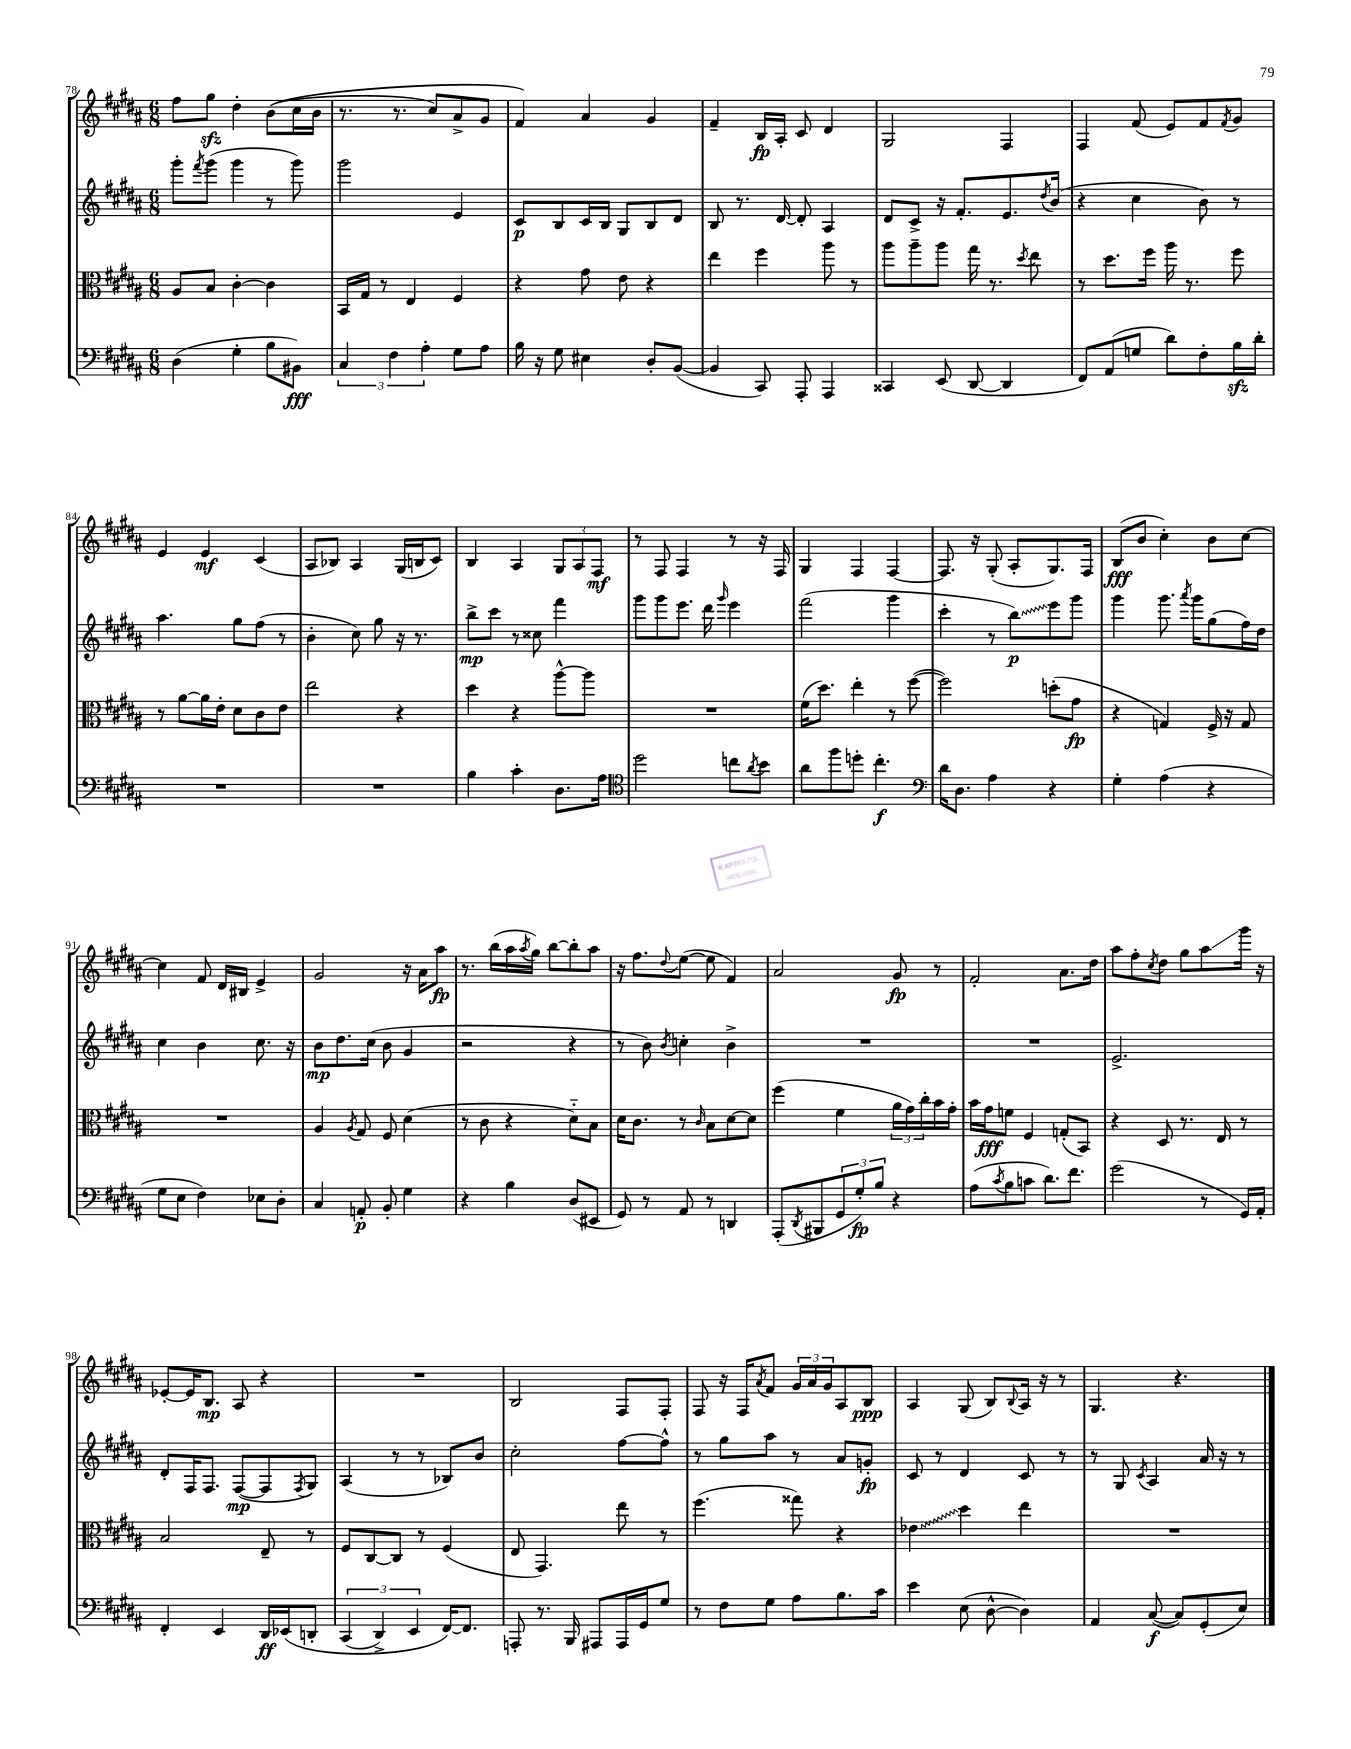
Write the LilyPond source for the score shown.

<<
\new StaffGroup <<
\new Staff = "s0" {
    \clef treble \key b \major \numericTimeSignature \time 6/8
    fis''8 gis''8\sfz dis''4-. b'8(\( cis''16 b'16 |
    r8. r8. cis''8) ais'8-> gis'8 |
    fis'4\) ais'4 gis'4 |
    fis'4-- b16\fp ais16-. cis'8 dis'4 |
    gis2 fis4 |
    fis4 fis'8( e'8) fis'8 \acciaccatura { fis'8 } gis'8 |
    e'4 e'4\mf cis'4( |
    ais8 bes8) ais4 gis16( b16 cis'8) |
    b4 ais4 \tuplet 3/2 { gis8 ais8 fis8\mf } |
    r8 fis8 fis4 r8 r16 fis16 |
    gis4 fis4 fis4~ |
    fis8. r16 gis8-.( ais8-. gis8.) fis16 |
    b8\fff( b'8 cis''4-.) b'8 cis''8~ |
    cis''4 fis'8 dis'16 bis16 e'4-> |
    gis'2 r16 ais'16 ais''8\fp |
    r8. b''16( ais''16 \acciaccatura { ais''8 } gis''16) b''8~ b''8-. ais''8 |
    r16 fis''8. \appoggiatura { dis''8 } e''8~( e''8 fis'4) |
    ais'2 gis'8\fp r8 |
    fis'2-. ais'8. dis''16 |
    ais''8 fis''8-. \acciaccatura { cis''8 } dis''8 gis''8 ais''8\glissando gis'''16 r16 |
    ees'8~-. ees'16 b8.\mp ais8 r4 |
    R2. |
    b2 fis8 fis8-. |
    fis8 r16 fis16 \acciaccatura { ais'8 } fis'8 \tuplet 3/2 { gis'16 ais'16 gis'16 } ais8 b8\ppp |
    ais4 gis8( b8) \appoggiatura { b8 } ais16 r16 r8 |
    gis4. r4. \bar "|." |
}
\new Staff = "s1" {
    \clef treble \key b \major \numericTimeSignature \time 6/8
    gis'''8-. \acciaccatura { fis'''8 } gis'''8( gis'''4 r8 gis'''8) |
    gis'''2 e'4 |
    cis'8\p b8 cis'16 b16 gis8 b8 dis'8 |
    b8 r8. dis'16~ dis'8-. ais4 |
    dis'8 cis'8-> r16 fis'8.-. e'8. \acciaccatura { dis''8 } b'16( |
    r4 cis''4 b'8) r8 |
    ais''4. gis''8 fis''8( r8 |
    b'4-. cis''8) gis''8 r16 r8. |
    b''8->\mp cis'''8 r8 cisis''8 fis'''4 |
    gis'''8 gis'''8 e'''8. dis'''16 \grace { gis'''16 } e'''4 |
    fis'''2( gis'''4 |
    cis'''4-. r8 \once \override Glissando.style = #'zigzag b''8\glissando\p) e'''8 gis'''8 |
    gis'''4 gis'''8. \acciaccatura { ais'''8 } gis'''16 gis''8( fis''16) dis''16 |
    cis''4 b'4 cis''8. r16 |
    b'8\mp dis''8. cis''16( b'8 gis'4 |
    r2 r4 |
    r8 b'8) \acciaccatura { b'8 } c''4-. b'4-> |
    R2. |
    R2. |
    e'2.-> |
    dis'8-. fis16 fis8. fis8~\mp( fis8 \acciaccatura { fis8 } gis8) |
    ais4( r8 r8 bes8) b'8 |
    cis''2-. fis''8~ fis''8-^ |
    r8 gis''8 ais''8 r8 ais'8 g'8-.\fp |
    cis'8 r8 dis'4 cis'8 r8 |
    r8 gis8 \acciaccatura { cis'8 } ais4 ais'16 r16 r8 \bar "|." |
}
\new Staff = "s2" {
    \clef alto \key b \major \numericTimeSignature \time 6/8
    ais8 b8 cis'4~-. cis'4 |
    b,16 gis16 r8 e4 fis4 |
    r4 gis'8 e'8 r4 |
    e''4 fis''4 ais''8 r8 |
    ais''8 ais''8-- ais''8 gis''16 r8. \acciaccatura { dis''8 } e''8 |
    r8 dis''8. fis''16 ais''16 r8. fis''8 |
    r8 ais'8~ ais'16 e'16-. dis'8 cis'8 e'8 |
    e''2 r4 |
    dis''4 r4 ais''8~-^ ais''8 |
    R2. |
    fis'16( dis''8.) e''4-. r8 fis''8~( |
    fis''2) d''8-.( gis'8\fp |
    r4 g4) fis16-> r16 g8 |
    R2. |
    ais4 \acciaccatura { ais8 } gis8 fis8 dis'4( |
    r8 cis'8 r4 dis'8-_) b8 |
    dis'16 cis'8. r8 \grace { cis'16 } b8 dis'8~ dis'8 |
    fis''4( fis'4 \tuplet 3/2 { ais'16 gis'16) cis''16-. } b'16 gis'16-. |
    b'16 gis'16\fff f'8 fis4 g8-.( b,8) |
    r4 dis8 r8. e16 r8 |
    b2 e8-- r8 |
    fis8 cis8~ cis8 r8 fis4( |
    e8 gis,4.) e''8 r8 |
    fis''4.( gisis''8) r4 |
    \once \override Glissando.style = #'zigzag ees'4\glissando dis''4 e''4 |
    R2. \bar "|." |
}
\new Staff = "s3" {
    \clef bass \key b \major \numericTimeSignature \time 6/8
    dis4( gis4-. b8 bis,8\fff) |
    \tuplet 3/2 { cis4 fis4 ais4-. } gis8 ais8 |
    b16 r16 gis8 eis4 dis8-. b,8~( |
    b,4 cis,8) ais,,8-. ais,,4 |
    cisis,4 e,8( dis,8~ dis,4 |
    fis,8) ais,8( g8 dis'8) fis8-. b16\sfz dis'16-. |
    R2. |
    R2. |
    b4 cis'4-. dis8. ais16 |
    \clef tenor dis''2 c''8 \acciaccatura { ais'8 } b'8 |
    ais'8 fis''8 d''8-. cis''4.-.\f |
    \clef bass dis'16 dis8. ais4 r4 |
    gis4-. ais4( r4 |
    gis8 e8 fis4) ees8 dis8-. |
    cis4 a,8-.\p b,8-. gis4 |
    r4 b4 dis8( eis,8 |
    gis,8) r8 ais,8 r8 d,4 |
    ais,,8-.( \acciaccatura { dis,8 } bis,,8 \tuplet 3/2 { gis,8 gis8-.\fp) b8 } r4 |
    ais8( \acciaccatura { cis'8 } b8 c'8 dis'8.) fis'8. |
    gis'2( r8 gis,16) ais,16-. |
    fis,4-. e,4 dis,16\ff ees,16\( d,8-. |
    \tuplet 3/2 { cis,4( dis,4->) e,4 } fis,16~\) fis,8. |
    a,,8-. r8. b,,16 ais,,8 ais,,16 gis,16 gis8 |
    r8 fis8 gis8 ais8 b8. cis'16 |
    e'4 e8( dis8~-^ dis4) |
    ais,4 cis8~\f( cis8) gis,8-.( e8) \bar "|." |
}
>>
>>
\layout { \context { \Score currentBarNumber = #78 } }
